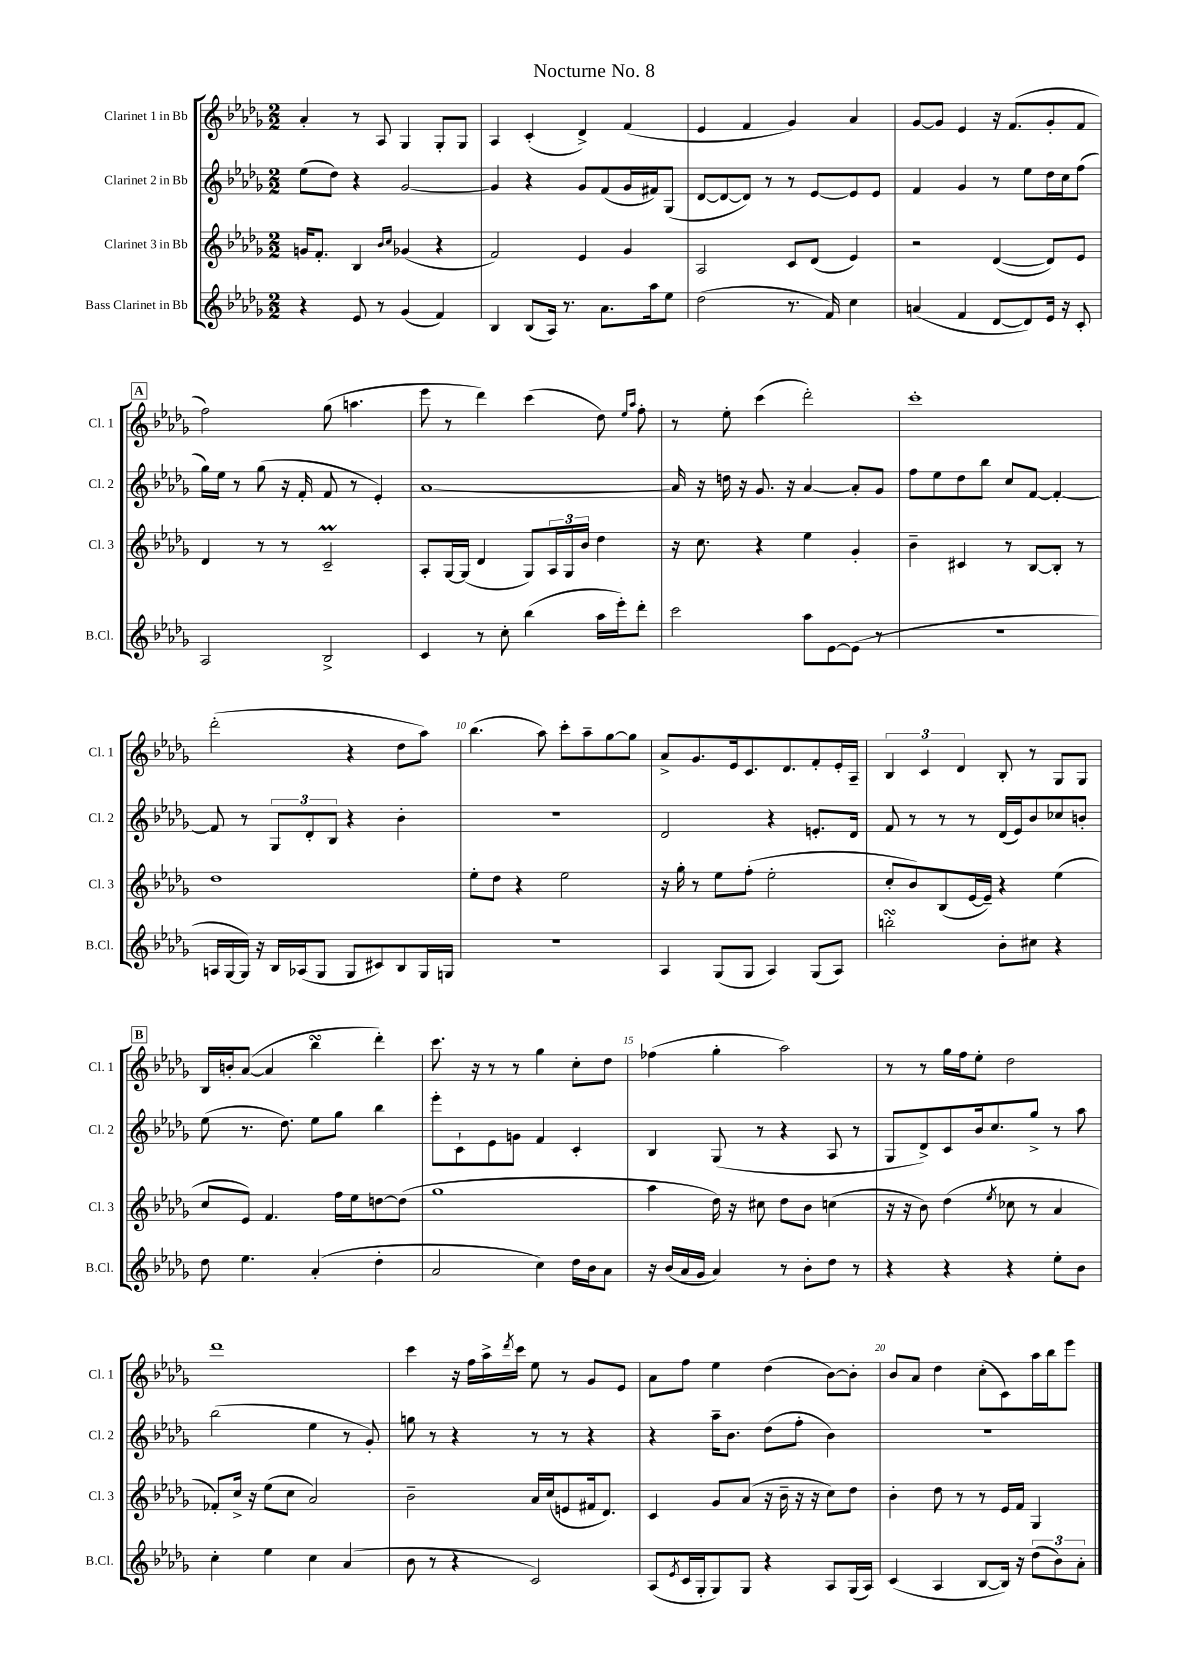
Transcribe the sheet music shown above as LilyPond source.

\header { title = "Nocturne No. 8" }
<<
\new StaffGroup <<
\new Staff = "s0" \with { instrumentName = "Clarinet 1 in Bb" shortInstrumentName = "Cl. 1" } {
    \clef treble \key des \major \numericTimeSignature \time 2/2
    aes'4-. r8 aes8 ges4 ges8-. ges8 |
    aes4 c'4-.( des'4->) f'4( |
    ees'4 f'4 ges'4) aes'4 |
    ges'8~ ges'8 ees'4 r16 f'8.( ges'8-. f'8 |
    \mark \markup { \box "A" } f''2) ges''8( a''4. |
    ees'''8 r8 des'''4) c'''4( des''8) \grace { ees''16 aes''16 } f''8-. |
    r8 ees''8-. c'''4( des'''2-.) |
    c'''1-. |
    des'''2-.( r4 des''8 aes''8) |
    bes''4.( aes''8) c'''8-. aes''8-- ges''8~ ges''8 |
    aes'8-> ges'8. ees'16 c'8. des'8. f'8-. ees'16-. aes16-- |
    \tuplet 3/2 { bes4 c'4 des'4 } bes8-. r8 ges8 ges8 |
    \mark \markup { \box "B" } bes16 b'16-. aes'8~( aes'4 bes''4\turn des'''4-.) |
    c'''8. r16 r8 r8 ges''4 c''8-. des''8 |
    fes''4( ges''4-. aes''2) |
    r8 r8 ges''16 f''16 ees''8-. des''2 |
    des'''1 |
    c'''4 r16 f''16 aes''16-> \acciaccatura { des'''8 } c'''16 ees''8 r8 ges'8 ees'8 |
    aes'8 f''8 ees''4 des''4( bes'8~) bes'8-. |
    bes'8 aes'8 des''4 c''8-.( c'8) aes''16 bes''16 ees'''8 \bar "|." |
}
\new Staff = "s1" \with { instrumentName = "Clarinet 2 in Bb" shortInstrumentName = "Cl. 2" } {
    \clef treble \key des \major \numericTimeSignature \time 2/2
    ees''8( des''8) r4 ges'2~ |
    ges'4 r4 ges'8 f'8( ges'16 fis'16) ges8( |
    des'8~ des'8~ des'8) r8 r8 ees'8~ ees'8 ees'8 |
    f'4 ges'4 r8 ees''8 des''16 c''16 f''8( |
    \mark \markup { \box "A" } ges''16) ees''16 r8 ges''8( r16 f'16-. f'8 r8 ees'4-.) |
    aes'1~ |
    aes'16 r16 d''16 r16 ges'8. r16 aes'4~ aes'8-. ges'8 |
    f''8 ees''8 des''8 bes''8 c''8 f'8~ f'4~-. |
    f'8 r8 \tuplet 3/2 { ges8 des'8-. bes8 } r4 bes'4-. |
    R1 |
    des'2 r4 e'8.-. des'16 |
    f'8 r8 r8 r8 des'16( ees'16) bes'8 ces''8 b'8-. |
    \mark \markup { \box "B" } ees''8( r8. des''8.) ees''8 ges''8 bes''4 |
    ees'''8-. c'8-! ees'8 g'8 f'4 c'4-. |
    bes4 ges8( r8 r4 aes8 r8 |
    ges8 des'8->) c'8 bes'16 c''8. ges''8-> r8 aes''8 |
    bes''2( ees''4 r8 ges'8-.) |
    g''8 r8 r4 r8 r8 r4 |
    r4 aes''16-- bes'8. des''8( f''8-. bes'4) |
    R1 \bar "|." |
}
\new Staff = "s2" \with { instrumentName = "Clarinet 3 in Bb" shortInstrumentName = "Cl. 3" } {
    \clef treble \key des \major \numericTimeSignature \time 2/2
    g'16 f'8.-. bes4 \grace { bes'16 c''16 } ges'4( r4 |
    f'2) ees'4 ges'4 |
    aes2 c'8 des'8( ees'4) |
    r2 des'4~( des'8) ees'8 |
    \mark \markup { \box "A" } des'4 r8 r8 c'2--\prall |
    aes8-. ges16~ ges16( des'4 ges8) \tuplet 3/2 { aes16 ges16 bes'16 } des''4 |
    r16 c''8. r4 ees''4 ges'4-. |
    bes'4-- cis'4 r8 bes8~ bes8-. r8 |
    des''1 |
    ees''8-. des''8 r4 ees''2 |
    r16 ges''16-. r8 ees''8 f''8-.( ees''2-. |
    c''8-. bes'8) bes8( ees'16~ ees'16--) r4 ees''4( |
    \mark \markup { \box "B" } c''8 ees'8) f'4. f''16 ees''16 d''8~ d''8( |
    ges''1 |
    aes''4 des''16) r16 cis''8 des''8 bes'8 c''4( |
    r16 r16 bes'8) des''4( \acciaccatura { ees''8 } ces''8 r8 aes'4 |
    fes'8-.) c''16-> r16 ees''8( c''8 aes'2) |
    bes'2-- aes'16 c''16( e'8 fis'16 des'8.) |
    c'4 ges'8 aes'8( r16 bes'16-- r16 r16 c''8) des''8 |
    bes'4-. des''8 r8 r8 ees'16 f'16 ges4 \bar "|." |
}
\new Staff = "s3" \with { instrumentName = "Bass Clarinet in Bb" shortInstrumentName = "B.Cl." } {
    \clef treble \key des \major \numericTimeSignature \time 2/2
    r4 ees'8 r8 ges'4( f'4) |
    bes4 bes8( aes16) r8. aes'8. aes''16 ees''8 |
    des''2( r8. f'16) c''4 |
    a'4( f'4 des'8~ des'8) ees'16 r16 c'8-. |
    \mark \markup { \box "A" } aes2 bes2-> |
    c'4 r8 c''8-. bes''4( aes''16 ees'''16-.) des'''8-. |
    c'''2 aes''8 ees'8~ ees'8( r8 |
    r1 |
    a16 ges16~ ges16) r16 bes16 aes16( ges8 ges8 cis'8) bes8 ges16 g16 |
    r1 |
    aes4 ges8( ges8 aes4) ges8( aes8) |
    b''2-.\turn bes'8-. cis''8 r4 |
    \mark \markup { \box "B" } des''8 ees''4. aes'4-.( des''4-. |
    aes'2 c''4) des''16 bes'16 aes'8 |
    r16 bes'16( aes'16 ges'16 aes'4) r8 bes'8-. des''8 r8 |
    r4 r4 r4 ees''8-. bes'8 |
    c''4-. ees''4 c''4 aes'4( |
    bes'8 r8 r4 c'2) |
    aes8( \acciaccatura { ees'8 } c'16 ges16-. ges8) ges8 r4 aes8 ges16( aes16) |
    c'4( aes4 bes8~ bes16) r16 \tuplet 3/2 { des''8( bes'8) aes'8-. } \bar "|." |
}
>>
>>
\layout { \context { \Score \override BarNumber.break-visibility = ##(#f #t #t) barNumberVisibility = #(every-nth-bar-number-visible 5) } }
